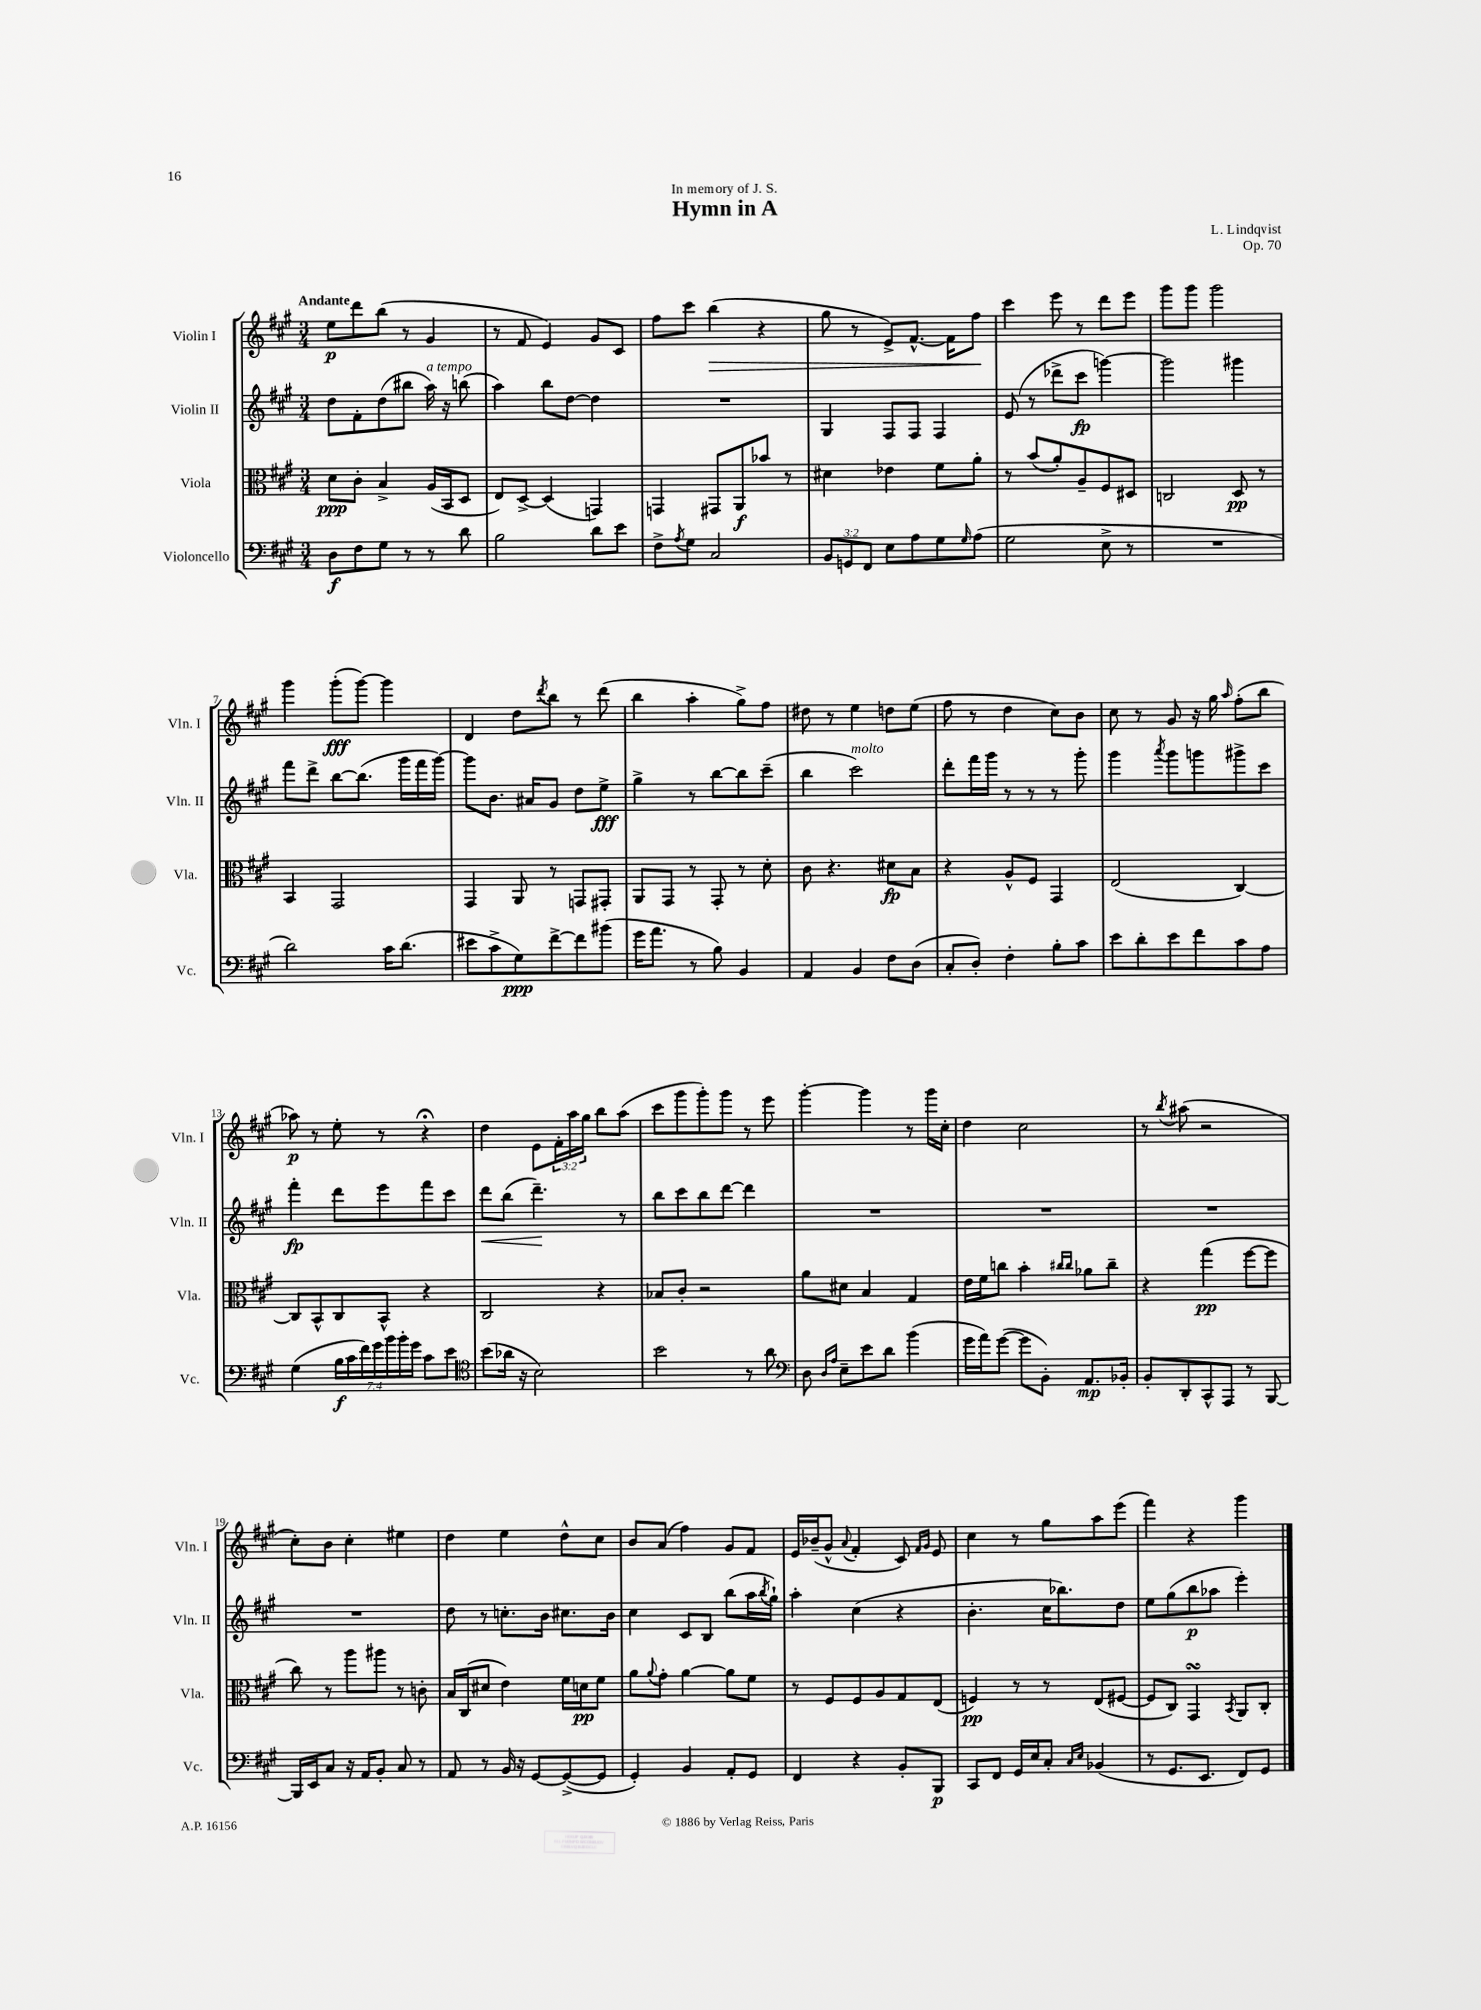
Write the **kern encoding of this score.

**kern	**kern	**kern	**kern
*staff4	*staff3	*staff2	*staff1
*clefF4	*clefC3	*clefG2	*clefG2
*k[f#c#g#]	*k[f#c#g#]	*k[f#c#g#]	*k[f#c#g#]
*M3/4	*M3/4	*M3/4	*M3/4
8D	8d	8dd	8ee
8F#	8c#'	8f#'	8ddd
8G#	4B^	(8dd	(8bb
8r	.	8bb#	8r
8r	(16A	16aa)	4g#
.	16BB	16r	.
8d	8D	(8bb	.
=	=	=	=
2B	8E)	4aa)	8r
.	[8D^	.	8f#
.	(4D]	8bb	4e)
.	.	[8dd	.
8d	4GG)	4dd]	8g#
8e	.	.	8c#
=	=	=	=
8F#^	4GG	2.r	8ff#
8qA	.	.	.
8G#	.	.	8ccc#
2C#	8GG#	.	(4bb
.	8AA	.	.
.	8b-	.	4r
.	8r	.	.
=	=	=	=
12BB	4d#	4G#	8gg#
12GG	.	.	.
.	.	.	8r
12FF#	.	.	.
8E	4e-	8F#	8e^)
8A	.	8F#	[8.f#^^
8G#	8f#	4F#	.
.	.	.	16f#]
16qqG#	.	.	.
(8A	8a'	.	8ff#
=	=	=	=
2G#	8r	(8e	4ccc#
.	(8b	8r	.
.	8a')	8ddd-^	8eee
.	8A~	8ccc#	8r
8E^	8F#	[4ggg)	8ddd
8r	8D#	.	8eee
=	=	=	=
2.r	2C	2ggg]	8ggg#
.	.	.	8ggg#
.	.	.	2ggg#
.	8D	4ggg#	.
.	8r	.	.
=	=	=	=
2d)	4BB	8fff#	4ggg#
.	.	8ddd^	.
.	2GG#	[8bb	(8ggg#'
.	.	(8.bb]	[8ggg#)
16c#	.	.	4ggg#]
(8.d	.	16ggg#	.
.	.	16fff#	.
.	.	[16ggg#)	.
=	=	=	=
8e#	4GG#	8ggg#]	4d
8c#^	.	8.b	.
8G#)	8AA	.	8dd
.	.	16a#	.
.	.	.	8qddd
[8f#^	8r	8g#	8bb
8f#]	8GG	8dd	8r
(8b#	8GG#'	8ee^	(8ddd
=	=	=	=
16g#	8AA	4gg#^	4bb
8.a	.	.	.
.	8GG#	.	.
8r	8r	8r	4aa'
8B)	8GG#'	[8bb	.
4BB	8r	8bb]	8gg#^)
.	8d'	(8ccc#~	8ff#
=	=	=	=
4AA	8c#	4bb	8dd#
.	4.r	.	8r
4BB	.	2ccc#)	4ee
8F#	8d#	.	8dd
(8D	8B	.	(8ee
=	=	=	=
8C#'	4r	8ddd'	8ff#
8D')	.	16fff#	8r
.	.	16ggg#	.
4F#'	8A^^	8r	4dd
.	8F#	8r	.
8B'	4GG#	8r	8cc#)
8c#	.	8ggg#'	8b
=	=	=	=
8e	(2E	4ggg#	8cc#
8d'	.	.	8r
.	.	8qaaa	.
8e	.	8ggg#	8g#
8f#	.	8ggg	16r
.	.	.	16gg#
.	.	.	16qqaa
8c#	[4C#)	8ggg#^	(8ff#'
8A	.	8ccc#	8bb
=	=	=	=
(4G#	8C#]	4fff#'	8aa-)
.	8BB^^	.	8r
28B	8C#	8ddd	8ee'
28c#	.	.	.
28f#)	.	.	.
28g#	.	.	.
.	8BB^^	8eee	8r
28b	.	.	.
28b'	.	.	.
28g#	.	.	.
8c#	4r	8fff#	4r;
8e	.	8ccc#	.
=	=	=	=
*clefC4	*	*	*
(8b	2C#	8ddd	4dd
16a-	.	(8bb	.
16r	.	.	.
2B)	.	4.ddd~)	8e
.	.	.	24f#'
.	.	.	24aa
.	.	.	24gg#
.	4r	.	8bb
.	.	8r	(8aa
=	=	=	=
2b	8B-	8bb	8ccc#
.	8c#'	8ccc#	8ggg#
.	2r	8bb	8ggg#')
.	.	[8ddd	8ggg#
8r	.	4ddd]	8r
8a	.	.	8eee
=	=	=	=
*clefF4	*	*	*
8D	8a	2.r	[4ggg#'
16qqD	.	.	.
16qqA	.	.	.
8E~	8d#	.	.
8e	4B	.	4ggg#]
8d	.	.	.
(4b	4G#	.	8r
.	.	.	16ggg#
.	.	.	16cc#'
=	=	=	=
16g#	16e	2.r	4dd
16a)	16f#	.	.
([8g#	8cc	.	.
8g#]	4b'	.	2cc#
8BB')	.	.	.
.	16qqcc#	.	.
.	16qqcc#	.	.
8.AA	8a-	.	.
.	8cc#~	.	.
16BB-'	.	.	.
=	=	=	=
8BB'	4r	2.r	8r
.	.	.	8qbb
8DD'	.	.	(8aa#
8CC#^^	(4gg#	.	2r
8AAA	.	.	.
8r	[8ff#	.	.
[8BBB	8ff#]	.	.
=	=	=	=
16BBB]	8cc#)	2.r	8cc#')
16EE	.	.	.
8C#	8r	.	8b
16r	8aa	.	4cc#'
16AA	.	.	.
8BB'	8aa#	.	.
8C#	8r	.	4ee#
8r	8c'	.	.
=	=	=	=
8AA	16B	8dd	4dd
.	(16C#	.	.
8r	8d#	8r	.
16BB	4e)	8.cc'	4ee
16r	.	.	.
[8GG#	.	.	.
.	.	16b	.
(8GG#^_	16f#	8.cc#	8dd^^
.	16d	.	.
8GG#]	8f#	.	8cc#
.	.	16b	.
=	=	=	=
4GG#')	8a	4cc#	8b
.	8qqa	.	.
.	8g#'	.	(8a
4BB	[4a	8c#	4ff#)
.	.	8B	.
8AA'	8a]	(8bb	8g#
8GG#	8f#	16aa	8f#
.	.	8qbb	.
.	.	16gg#`)	.
=	=	=	=
4FF#	8r	4aa'	16e
.	.	.	(16b-~
.	8F#	.	8g#^^
.	.	.	8qqa
4r	8F#	(4cc#	4f#'
.	8A	.	.
8BB'	8G#	4r	8c#)
.	.	.	16qqf#
.	.	.	16qqg#
8BBB	(8E	.	8e
=	=	=	=
8CC#	4F)	4.b'	4cc#
8FF#	.	.	.
16GG#	8r	.	8r
16E	.	.	.
8C#'	8r	16cc#	8gg#
.	.	8.bb-)	.
16qqC#	.	.	.
16qqE	.	.	.
(4BB-	(8E	.	8aa
.	[8F#	8dd	(8eee
=	=	=	=
8r	8F#]	8ee	4fff#)
8.GG#	8C#)	(8gg#	.
.	4GG#	8bb	4r
8.EE	.	.	.
.	.	8aa-	.
.	8qBB	.	.
8FF#)	8AA	4eee')	4ggg#
8GG#	8C#'	.	.
==	==	==	==
*-	*-	*-	*-
